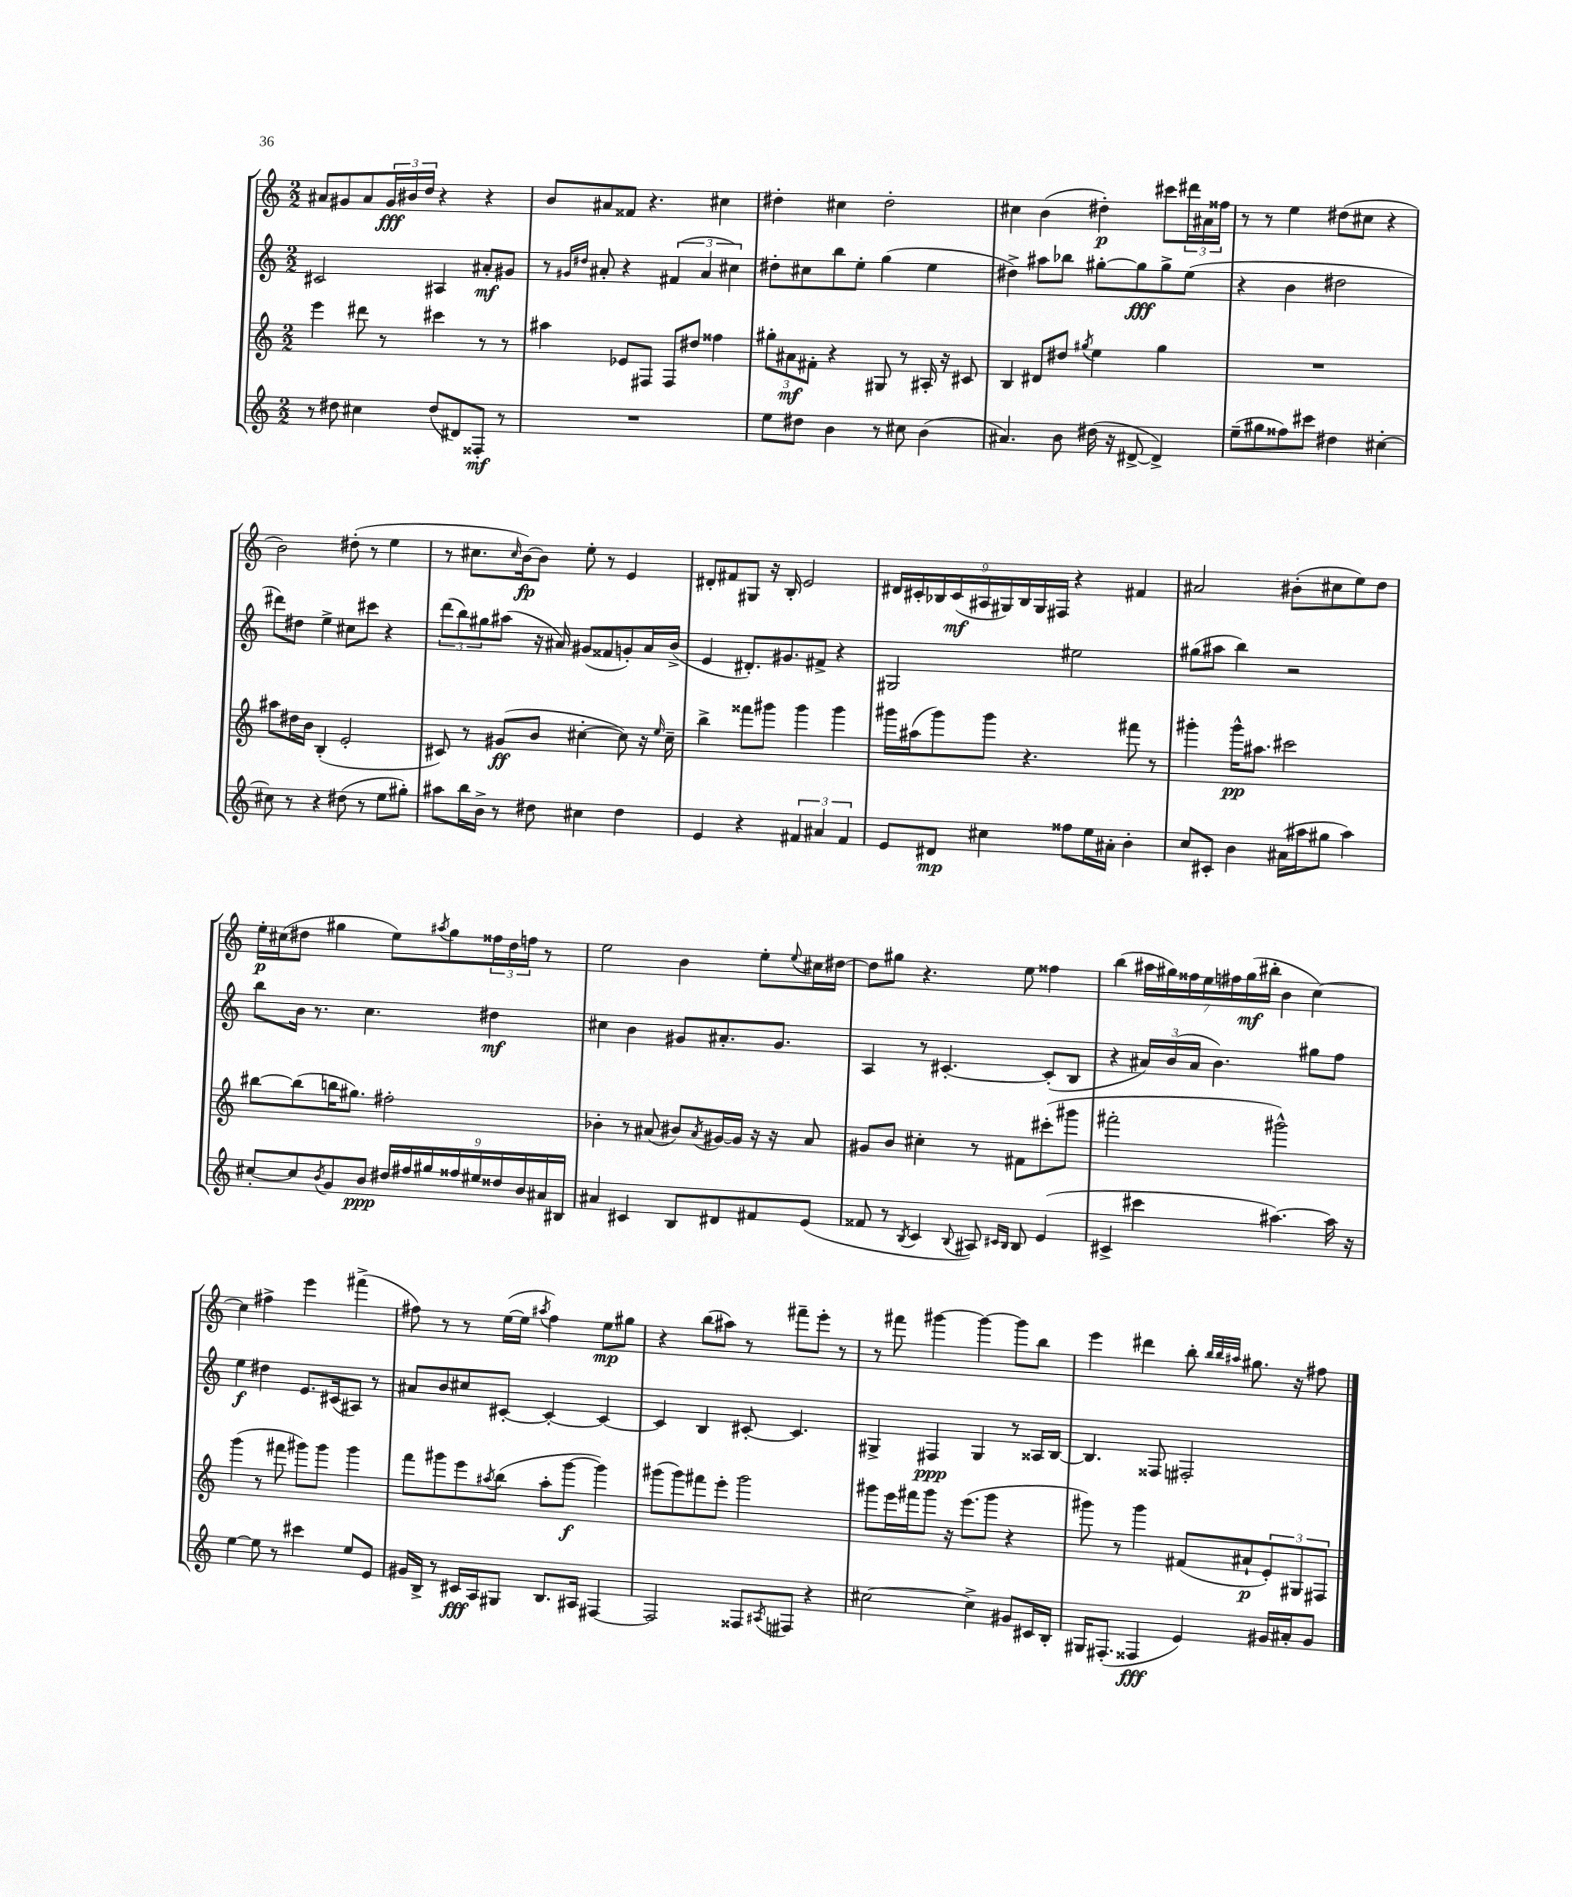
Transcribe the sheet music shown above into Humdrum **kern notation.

**kern	**kern	**kern	**kern
*staff4	*staff3	*staff2	*staff1
*clefG2	*clefG2	*clefG2	*clefG2
*k[]	*k[]	*k[]	*k[]
*M2/2	*M2/2	*M2/2	*M2/2
8r	4eee	2c#	8a#
8dd#	.	.	8g#
4cc#	8ddd#	.	8a#
.	8r	.	24g#
.	.	.	24b#
.	.	.	24dd
(8dd#	4ccc#	4A#	4r
8d#)	.	.	.
8F##'	8r	8a#'	4r
8r	8r	8g#	.
=	=	=	=
1r	4aa#	8r	8b
.	.	16qqg#	.
.	.	16qqdd#	.
.	.	8a#'	8a#
.	8e-	4r	8f##
.	8F#	.	4.r
.	8F#	(6f#	.
.	8dd#	.	.
.	.	6a#	.
.	4ff##	.	4cc#
.	.	6cc#)	.
=	=	=	=
8ee	12gg#'	8dd#'	4dd#'
.	12a#	.	.
8dd#	.	8cc#	.
.	12f#'	.	.
4b	4r	8bb	4cc#
.	.	8ee'	.
8r	8G#	(4gg	2dd#'
8cc#	8r	.	.
(4b	16A#'	4ee	.
.	16r	.	.
.	8c#	.	.
=	=	=	=
4.a#)	4B	4dd#^)	4cc#
.	8d#	8aa#	(4b
8b	8dd#	8bb-	.
.	8qgg#	.	.
(16dd#	4ee	[8gg#'	4dd#')
16r	.	.	.
[8d#^	.	8gg#]	.
4d#^])	4gg#	8gg#^	8ccc#
.	.	(8ee	24ddd#
.	.	.	24a#
.	.	.	24ff##
=	=	=	=
(8ee~	1r	4r	8r
8gg#	.	.	8r
8ff##)	.	4b	4ee
8ccc#	.	.	.
4dd#	.	2dd#	(8dd#
.	.	.	8cc#
[4cc#'	.	.	4r
=	=	=	=
8cc#]	8aa#	8ddd#)	2b)
8r	16dd#	8dd#	.
.	16b	.	.
4r	(4B'	4ee^	.
(8dd#	2e'	8cc#	(8dd#'
8r	.	8ccc#	8r
8ee	.	4r	4ee
8gg#')	.	.	.
=	=	=	=
8aa#	8c#)	(12ddd	8r
.	.	12bb)	.
16bb	8r	.	8.cc#
.	.	12gg#	.
16b^	.	.	.
8r	(8g#	(8aa#	.
.	.	.	16qqcc#
.	.	.	[16b)
8dd#	8b	16r	8b]
.	.	16a#)	.
4cc#	[4cc#'	(8g#	8ee'
.	.	8f##	8r
4dd#	8cc#])	8g')	4e
.	16r	16a#	.
.	16qqee	.	.
.	16cc#~	(16b^	.
=	=	=	=
4e	4bb^	4e	8d#'
.	.	.	8f#
4r	8fff##	8.d#')	8G#
.	8ggg#	.	16r
.	.	8.g#	16B'
6f#	4ggg#	.	2e
.	.	8f#^	.
6a#	.	.	.
.	4ggg#	4r	.
6f#	.	.	.
=	=	=	=
8e	16ggg#	2G#	18d#
.	.	.	18c#'
.	(16aa#	.	.
.	.	.	18B-
8d#	8ggg#)	.	.
.	.	.	(18c#
.	.	.	18A#
4cc#	8ggg#	.	.
.	.	.	18G#)
.	.	.	18B-
.	4.r	.	.
.	.	.	18G#
.	.	.	18F#
8ff##	.	2ee#	4r
16ee	.	.	.
16a#'	.	.	.
4b'	8fff#	.	4f#
.	8r	.	.
=	=	=	=
8cc	4ggg#'	(8gg#	2a#
8c#'	.	8aa#	.
4b	16ggg#^^	4bb)	.
.	8.aa#	.	.
(16a#	2ccc#	2r	(8b#'
16aa#	.	.	.
8gg#	.	.	8cc#
4aa#)	.	.	8ee)
.	.	.	8dd
=	=	=	=
[8cc#'	[8bb#	8bb	16ee'
.	.	.	(16cc#
8cc#]	(8bb#]	16b	8dd#
.	.	8.r	.
8qb	.	.	.
8g	16bb	.	4gg#
.	8.gg#)	.	.
8b	.	4.cc	.
18dd#	2ff#'	.	8ee)
18ff#	.	.	.
18gg#	.	.	.
.	.	.	8qaa#
.	.	.	8gg#
18ff##	.	.	.
18ee#	.	.	.
.	.	4dd#	24ff##
18dd##	.	.	.
.	.	.	24dd#
18b	.	.	24ff
.	.	.	8r
18a#	.	.	.
18B#	.	.	.
=	=	=	=
4a#	4b-'	4cc#	2ee
4c#	8r	4b	.
.	(8a#	.	.
8B	8b#)	8g#	4b
.	8qa#	.	.
8d#	[16g#	8.a#'	.
.	16g#]	.	.
8f#	16r	.	8ee'
.	16r	8.g#	.
.	.	.	8qqee
(8e	8a#	.	16cc#
.	.	.	[16dd#
=	=	=	=
8f##	8g#	4A	8dd#]
8r	8b	.	8gg#
8qB	.	.	.
4c	4cc#'	8r	4.r
.	.	[4.c#'	.
8qqB	.	.	.
8A#)	8r	.	.
16qqc#	.	.	.
16qqB	.	.	.
8B	8f#	.	8ee
(4e	(8ccc#'	(8c#']	4ff##
.	8ggg#	8B	.
=	=	=	=
4c#^	2fff#'	4r	(4bb
4ccc#	.	24a#)	28aa#
.	.	.	28gg#)
.	.	(24b	.
.	.	.	28ff##
.	.	24a#	.
.	.	.	28ee
.	.	4.b)	.
.	.	.	28ff#
.	.	.	(28gg#
.	.	.	28bb#'
[4.aa#)	2ggg#^^)	.	4b
.	.	8gg#	[4cc)
16aa#]	.	8ff	.
16r	.	.	.
=	=	=	=
[4ee	(4ggg	4ee	4cc]
8ee]	8r	4dd#	4ff#^
8r	8fff#	.	.
4ccc#	8ggg#)	8.e	4eee
.	8ggg#	.	.
.	.	(16c#	.
8ee	4ggg#	8A#)	(4fff#^
8e	.	8r	.
=	=	=	=
16g#	8fff	8a#	8ff#)
16B^	.	.	.
8r	8ggg#	8b	8r
16c#	8eee	8cc#	8r
16A	.	.	.
.	8qaa#	.	.
8G#	(8bb	[8c#'	([16ee
.	.	.	16ee]
.	.	.	8qaa#
8.B	8aa#'	4c#'_	4ff#)
.	[8ggg#	.	.
16A#	.	.	.
[4F#	4ggg#])	4c#_	8ee
.	.	.	8gg#
=	=	=	=
2F#]	(8ggg#	4c#]	4r
.	8ggg#)	.	.
.	8fff#	4B	(8bb
.	8eee'	.	8aa#)
8F##	2ggg#	[8c#'	8r
8qA#	.	.	.
8F#	.	4.c#]	8fff#~
4r	.	.	8eee'
.	.	.	8r
=	=	=	=
[2cc#	8ggg#	4G#^	8r
.	16eee	.	8fff#
.	16fff#	.	.
.	8ggg#	4F#	[4ggg#
.	16r	.	.
.	(8.eee	.	.
4cc#^]	.	4G#	4ggg#_
.	8ggg#	.	.
8g#	4r	8r	8ggg#]
16c#	.	16A##	8bb
16B'	.	[16B	.
=	=	=	=
16G#	8ggg#)	4.B]	4eee
(8.F#'	.	.	.
.	8r	.	.
4F##	4ggg#	.	4ddd#
.	.	8F##	.
4e)	(8f#	2F#'	8bb'
.	.	.	32qqbb
.	.	.	32qqbb
.	.	.	32qqaa#
.	8a#`	.	8.gg#
16g#	12e')	.	.
16a#'	.	.	16r
.	12G#	.	.
8g#	.	.	8ff#
.	12F#	.	.
==	==	==	==
*-	*-	*-	*-
